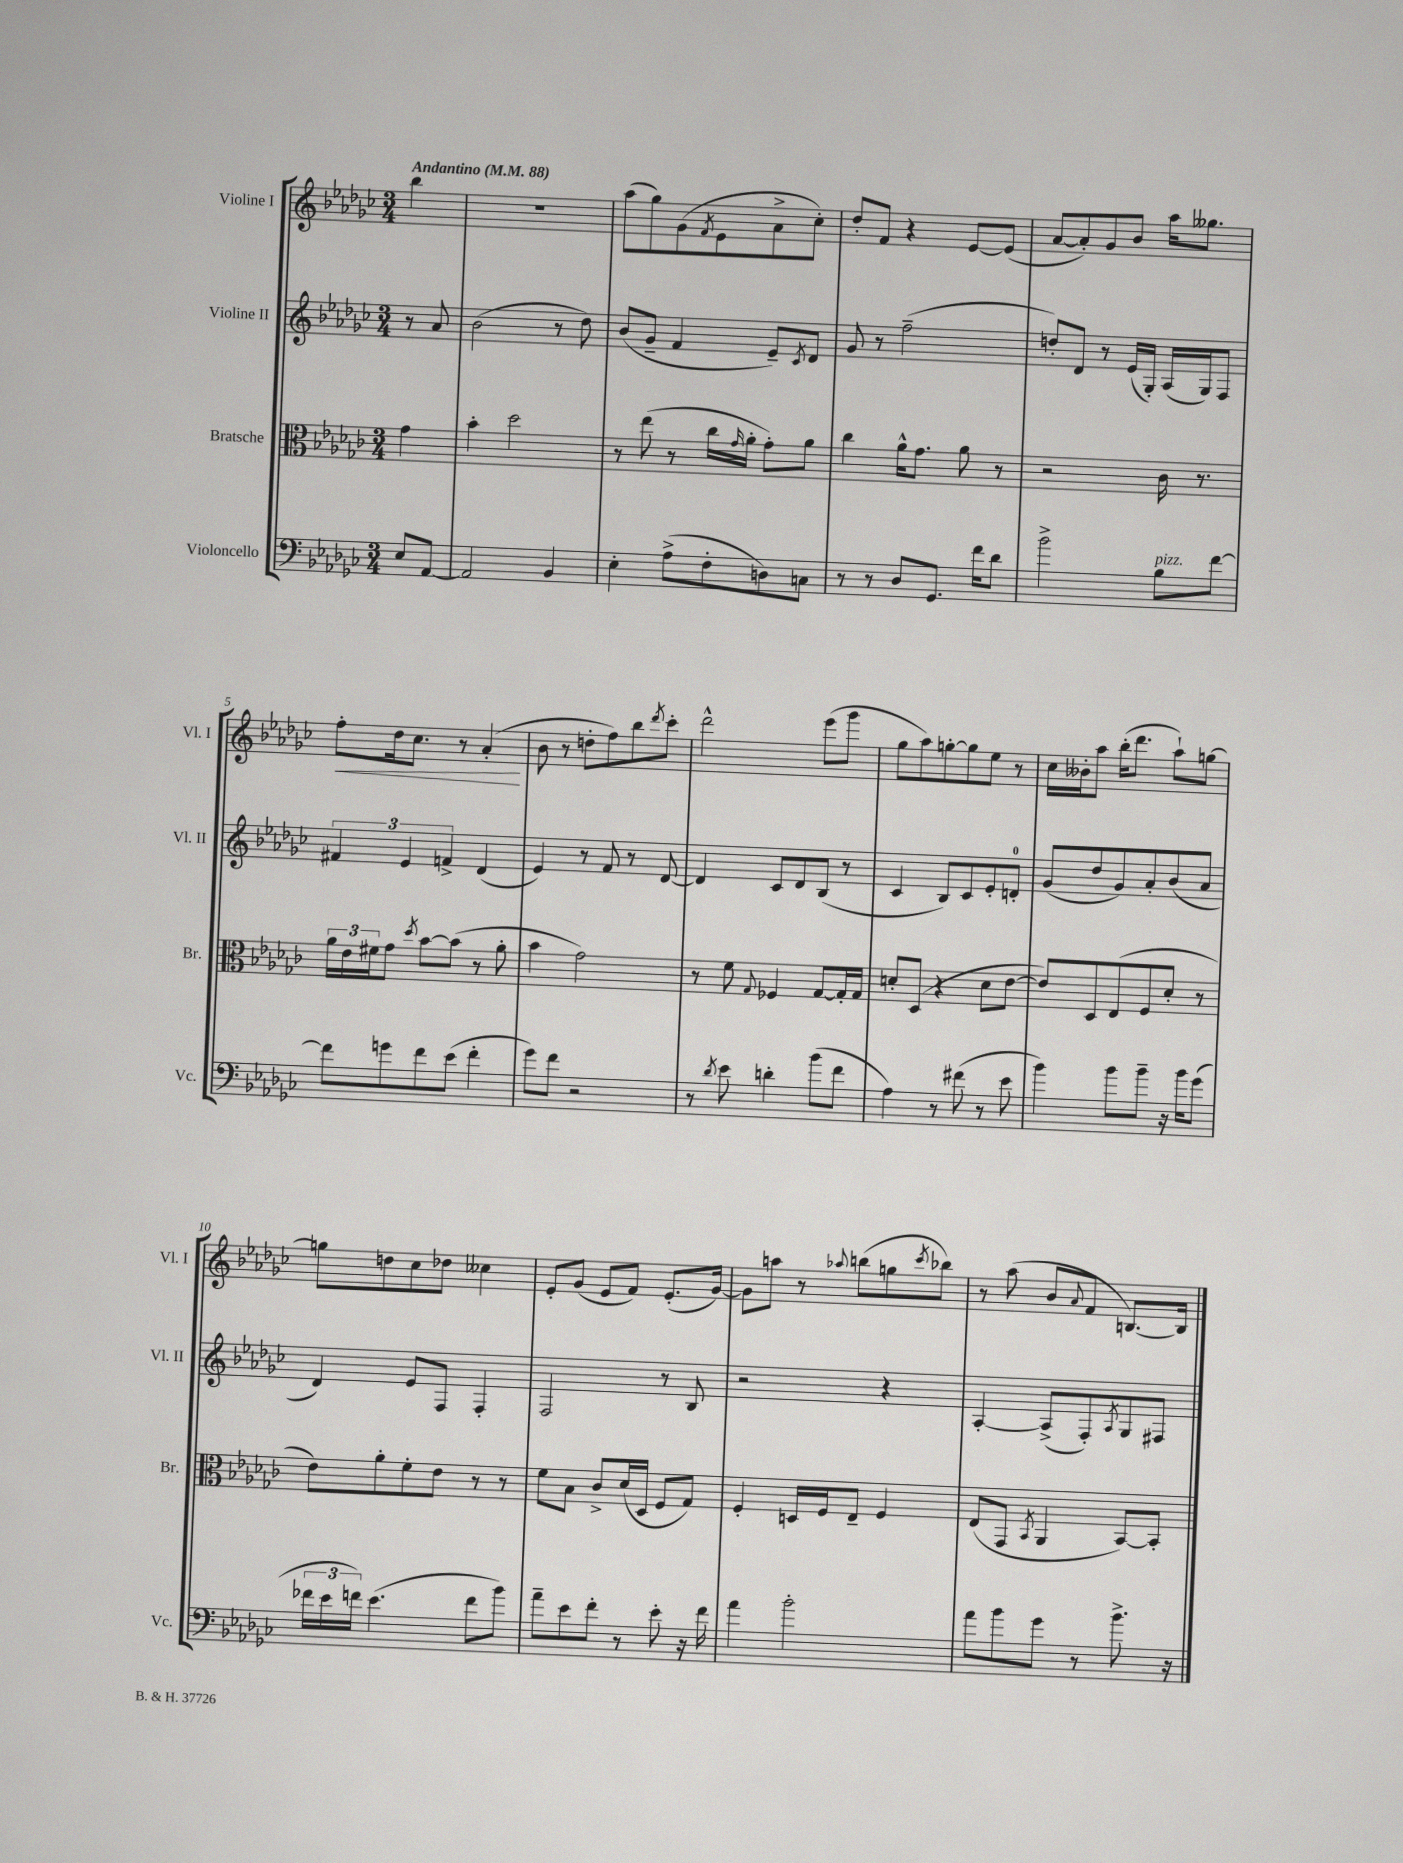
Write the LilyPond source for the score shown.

<<
\new StaffGroup <<
\new Staff = "s0" \with { instrumentName = "Violine I" shortInstrumentName = "Vl. I" } {
    \clef treble \key ges \major \numericTimeSignature \time 3/4 \partial 4 \tempo "Andantino" 4 = 88
    bes''4 |
    R2. |
    aes''8( ges''8) ges'8( \acciaccatura { f'8 } ees'8 aes'8-> ces''8-.) |
    des''8-. f'8 r4 ees'8~ ees'8( |
    aes'8~ aes'8-.) ges'8 bes'8 aes''16 geses''8. |
    f''8-.\< des''16 ces''8. r8 aes'4-.\!( |
    bes'8 r8 d''8-. f''8) bes''8 \acciaccatura { des'''8 } ces'''8-. |
    des'''2-^ ees'''8( ges'''8 |
    ges''8 aes''8) g''8~-. g''8 ees''8 r8 |
    ces''16 beses'16-. aes''8 bes''16-.( des'''8. aes''8-!) g''8~ |
    g''8 d''8 ces''8 des''8 ceses''4 |
    ees'8-. ges'8( ees'8 f'8) ees'8.-.( ges'16~) |
    ges'8 a''8 r8 \appoggiatura { aes''8 } b''8( g''8 \acciaccatura { ces'''8 } bes''8) |
    r8 aes''8( bes'8 \appoggiatura { aes'8 } f'8 b8.~) b16 \bar "|." |
}
\new Staff = "s1" \with { instrumentName = "Violine II" shortInstrumentName = "Vl. II" } {
    \clef treble \key ges \major \numericTimeSignature \time 3/4 \partial 4
    r8 aes'8 |
    bes'2( r8 des''8) |
    bes'8( ges'8-- f'4 ees'8--) \acciaccatura { ces'8 } des'8 |
    ges'8 r8 f''2--( |
    d''8-.) des'8 r8 ees'16( ges16-.) aes16( ges16) f8 |
    \tuplet 3/2 { fis'4 ees'4 f'4-> } des'4( |
    ees'4) r8 f'8 r8 des'8~ |
    des'4 ces'8 des'8 bes8( r8 |
    ces'4 bes8) ces'8 ees'8-. d'8-0-. |
    ges'8( des''8 ges'8) aes'8-. bes'8( aes'8 |
    des'4) ees'8 f8 f4-. |
    f2 r8 bes8 |
    r2 r4 |
    aes4~-. aes8->( f8-.) \acciaccatura { aes8 } ges8 fis8 \bar "|." |
}
\new Staff = "s2" \with { instrumentName = "Bratsche" shortInstrumentName = "Br." } {
    \clef alto \key ges \major \numericTimeSignature \time 3/4 \partial 4
    ges'4 |
    bes'4-. des''2 |
    r8 ees''8( r8 ces''16 \grace { ges'16 } aes'16-. ges'8-.) aes'8 |
    ces''4 aes'16-^ ges'8. aes'8 r8 |
    r2 ces'16 r8. |
    \tuplet 3/2 { aes'16 ees'16 fis'16 } ges'8 \acciaccatura { des''8 } bes'8~ bes'8( r8 aes'8-. |
    bes'4 ges'2) |
    r8 f'8 \appoggiatura { ges8 } fes4 ges8~ ges16-. ges16 |
    d'8-. des8( r4 d'8 ees'8~ |
    ees'8) des8 ees8( f8 des'8-. r8 |
    ees'8) aes'8-. f'8-. ees'8 r8 r8 |
    f'8 bes8 ces'8-> des'16( des16 f8 ges8) |
    f4-. d16 f16 ees8-- f4 |
    ees8( ges,8 \acciaccatura { bes,8 } aes,4 bes,8~) bes,8-. \bar "|." |
}
\new Staff = "s3" \with { instrumentName = "Violoncello" shortInstrumentName = "Vc." } {
    \clef bass \key ges \major \numericTimeSignature \time 3/4 \partial 4
    ees8 aes,8~ |
    aes,2 bes,4 |
    ees4-. aes8->( f8-. d8) c8 |
    r8 r8 des8 ges,8. f'16 des'8 |
    bes'2-> bes8^\markup { \italic "pizz." } f'8~ |
    f'8 g'8 f'8 ees'8( f'4-. |
    ges'8) f'8 r2 |
    r8 \acciaccatura { des'8 } ees'8 d'4-. bes'8( f'8 |
    aes4) r8 fis'8( r8 ees'8 |
    bes'4) bes'8 bes'8-- r16 bes'16 ges'8( |
    \tuplet 3/2 { fes'16 ees'16 f'16) } ees'4.( f'8 bes'8) |
    aes'8-- ees'8 f'8-. r8 ees'8-. r16 f'16 |
    aes'4 bes'2-. |
    aes'8 bes'8 ges'8 r8 bes'8.-> r16 \bar "|." |
}
>>
>>
